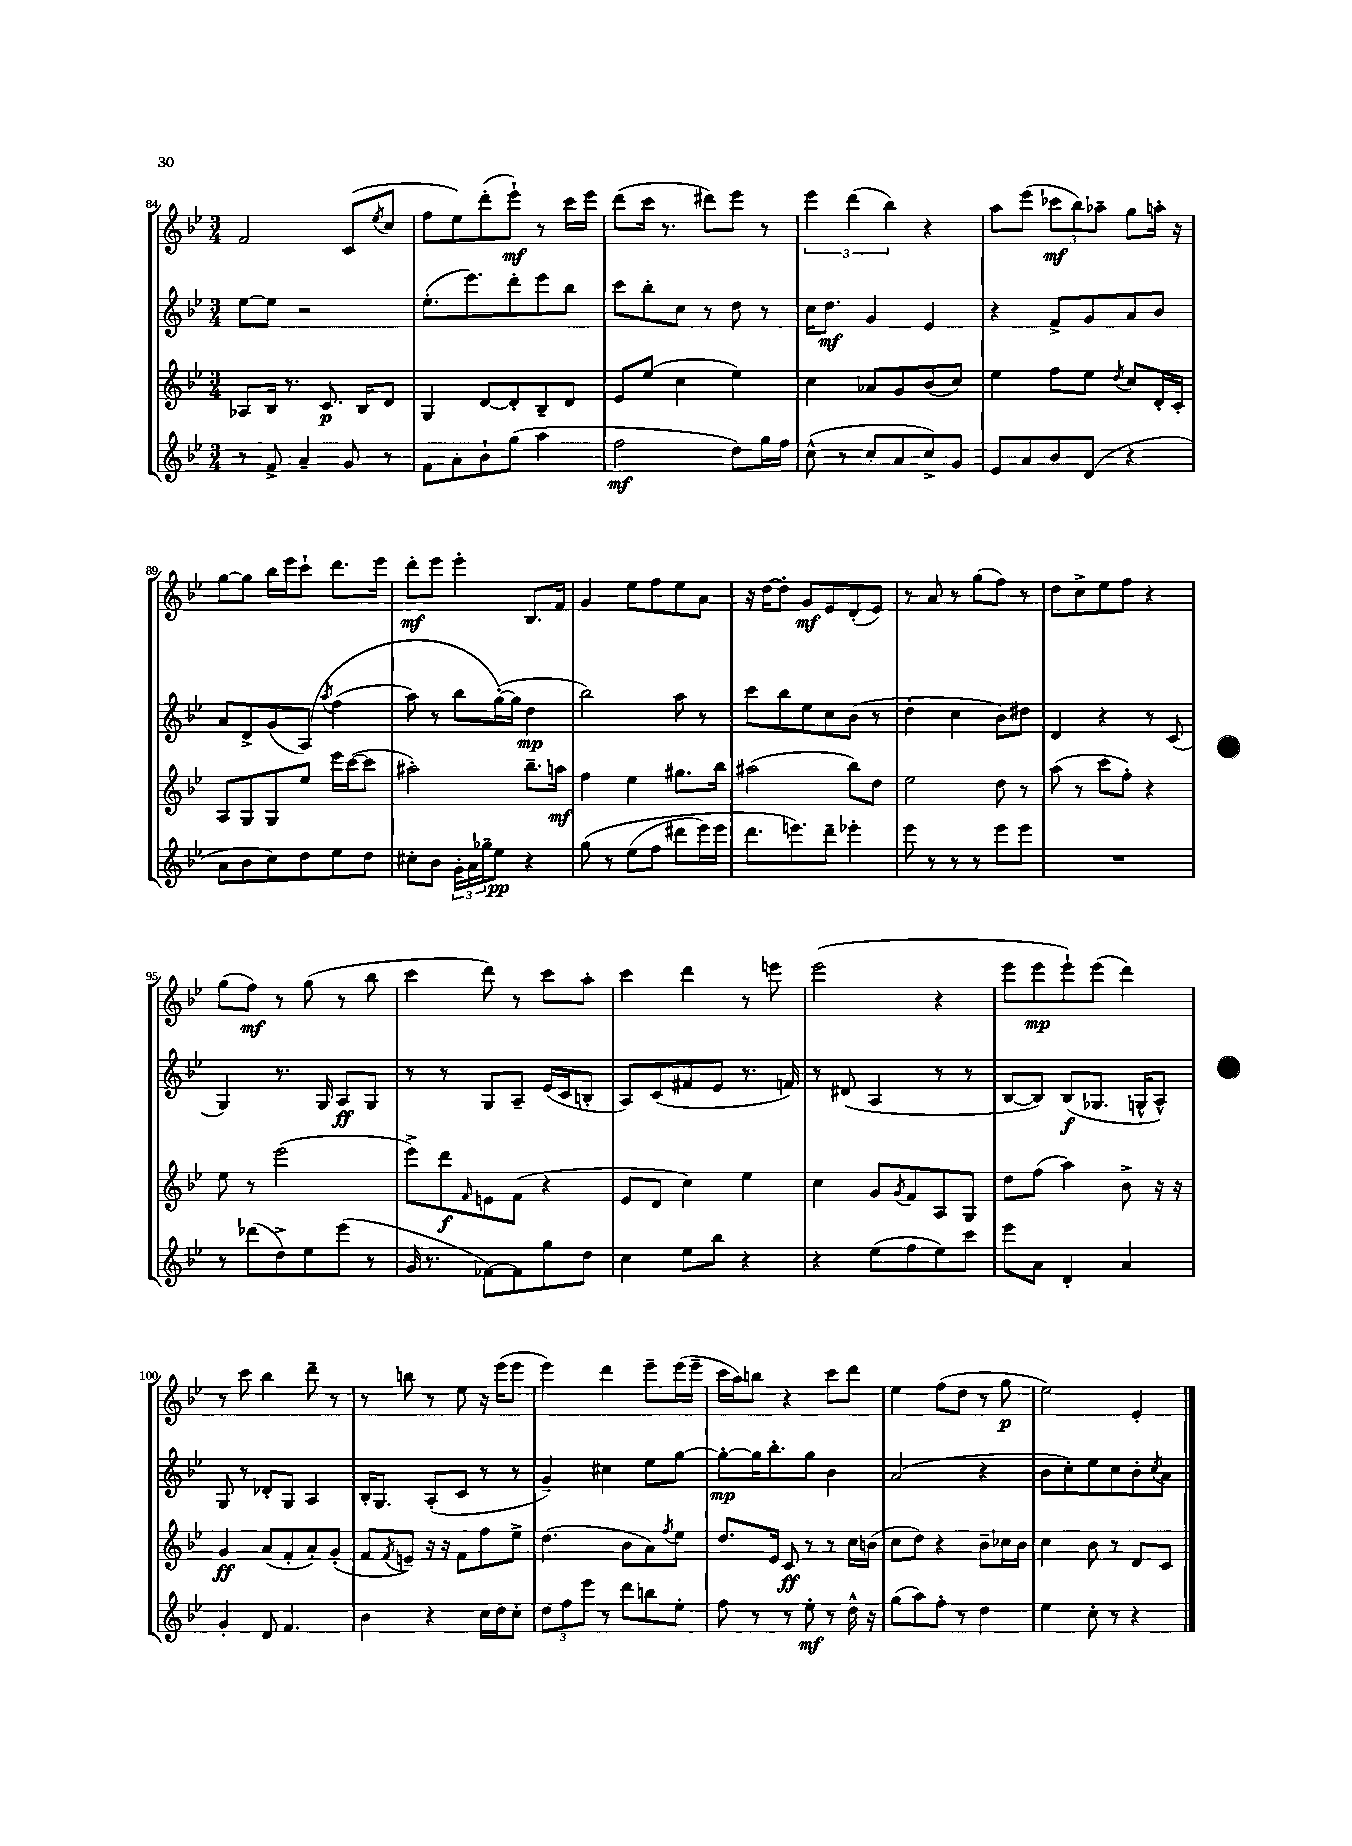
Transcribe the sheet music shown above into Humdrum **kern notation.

**kern	**dynam	**kern	**dynam	**kern	**dynam	**kern	**dynam
*part4	*part4	*part3	*part3	*part2	*part2	*part1	*part1
*staff4	*staff4	*staff3	*staff3	*staff2	*staff2	*staff1	*staff1
*clefG2	*	*clefG2	*	*clefG2	*	*clefG2	*
*k[b-e-]	*	*k[b-e-]	*	*k[b-e-]	*	*k[b-e-]	*
*M3/4	*	*M3/4	*	*M3/4	*	*M3/4	*
=84	=84	=84	=84	=84	=84	=84	=84
8r	.	8A-X/L	.	[8ee-\L	.	2f/	.
8f^/	.	16B-/Jk	.	8ee-\J]	.	.	.
.	.	8.r	.	.	.	.	.
4a~/	.	.	.	2r	.	.	.
.	.	8.c/	p	.	.	.	.
8g/	.	.	.	.	.	(8c/L	.
.	.	16B-/KL	.	.	.	.	.
.	.	.	.	.	.	8qee-/	.
8r	.	8d/J	.	.	.	8cc/J	.
=85	=85	=85	=85	=85	=85	=85	=85
8f\L	.	4G/	.	(8.ee-'\L	.	8ff\L	.
8a'\	.	.	.	.	.	8ee-\)	.
.	.	.	.	8.eee-\)	.	.	.
8b-`\	.	[8d/L	.	.	.	(8ddd'\	.
(8gg\J	.	8d'/]	.	8ddd'\	.	8eee-`\J)	mf
4aa\	.	8B-~/	.	8eee-\	.	8r	.
.	.	8d/J	.	8bb-\J	.	16ccc\LL	.
.	.	.	.	.	.	16eee-\JJ	.
=86	=86	=86	=86	=86	=86	=86	=86
2ff\	mf	8e-/L	.	8ccc\L	.	(8ddd\L	.
.	.	(8ee-/J	.	8bb-'\	.	16ccc\Jk	.
.	.	.	.	.	.	8.r	.
.	.	4cc\	.	8cc\J	.	.	.
.	.	.	.	8r	.	8ddd#X\L)	.
8dd\L)	.	4ee-\)	.	8dd\	.	8eee-\J	.
16gg\L	.	.	.	8r	.	8r	.
16ff\JJ	.	.	.	.	.	.	.
=87	=87	=87	=87	=87	=87	=87	=87
(8cc^^\	.	4cc\	.	16cc\KL	.	6eee-\	.
.	.	.	.	8.dd\J	mf	.	.
8r	.	.	.	.	.	.	.
.	.	.	.	.	.	(6ddd\	.
8cc'/L	.	8a-X/L	.	4g/	.	.	.
.	.	.	.	.	.	6bb-\)	.
8a/	.	8g/	.	.	.	.	.
8cc^/)	.	(8b-/	.	4e-/	.	4r	.
8g/J	.	8cc/J)	.	.	.	.	.
=88	=88	=88	=88	=88	=88	=88	=88
8e-/L	.	4ee-\	.	4r	.	8aa\L	.
8a/	.	.	.	.	.	(8eee-\J	.
8b-/	.	8ff\L	.	8f^/L	.	12ccc-X\L	mf
.	.	.	.	.	.	12bb-\)	.
(8d/J	.	8ee-\J	.	8g/	.	.	.
.	.	.	.	.	.	12aa-X~\J	.
.	.	8qdd/	.	.	.	.	.
4r	.	8cc/L	.	8a/	.	8gg\L	.
.	.	16d'/L	.	8b-/J	.	16aan'\Jk	.
.	.	16c'/JJ	.	.	.	16r	.
!!LO:LB:g=z
=89	=89	=89	=89	=89	=89	=89	=89
8a\L	.	8A/L	.	8a/L	.	[8gg\L	.
8b-\	.	8G/	.	8d^/	.	8gg\J]	.
8cc\)	.	8G/	.	(8g/	.	16bb-\LL	.
.	.	.	.	.	.	16eee-\J	.
8dd\	.	8ee-/J	.	(8A/J)	.	8ccc`\J	.
.	.	.	.	8qaa/	.	.	.
8ee-\	.	16eee-\LL	.	(4ff\	.	8.ddd\L	.
.	.	([16ccc\J	.	.	.	.	.
8dd\J	.	8ccc\J]	.	.	.	.	.
.	.	.	.	.	.	16eee-\Jk	.
=90	=90	=90	=90	=90	=90	=90	=90
8cc#X'\L	.	2aa#X'\)	.	8aa\)	.	8ddd'\L	mf
8b-\J	.	.	.	8r	.	8eee-\J	.
24g'\LL	.	.	.	8bb-\L	.	4eee-'\	.
24a\	.	.	.	.	.	.	.
24gg-X~\J	.	.	.	.	.	.	.
8ee-\J	pp	.	.	([16gg'\L)	.	.	.
.	.	.	.	16gg\JJ]	.	.	.
4r	.	8.bb-~\L	.	4dd\	mp	8.B-/L	.
.	.	16aan\Jk	mf	.	.	16f/Jk	.
=91	=91	=91	=91	=91	=91	=91	=91
(8gg\	.	4ff\	.	2bb-\)	.	4g/	.
8r	.	.	.	.	.	.	.
(8ee-\L	.	4ee-\	.	.	.	8ee-\L	.
8ff\J	.	.	.	.	.	8ff\	.
8ddd#X\L	.	8.gg#X\L	.	8aa\	.	8ee-\	.
16eee-\L)	.	.	.	8r	.	8a\J	.
16eee-\JJ	.	16bb-\Jk	.	.	.	.	.
=92	=92	=92	=92	=92	=92	=92	=92
8.ddd\L	.	(2aa#X\	.	8ccc\L	.	16r	.
.	.	.	.	.	.	[16dd\KL	.
.	.	.	.	8bb-\	.	8dd'\J]	.
8.eeen\)	.	.	.	.	.	.	.
.	.	.	.	8ee-\	.	8g/L	mf
8ddd~\J	.	.	.	8cc\	.	8e-/	.
4eee-X'\	.	8bb-\L)	.	(8b-\J	.	(8d'/	.
.	.	8dd\J	.	8r	.	8e-/J)	.
=93	=93	=93	=93	=93	=93	=93	=93
8eee-\	.	2ee-\	.	4dd'\	.	8r	.
8r	.	.	.	.	.	8a/	.
8r	.	.	.	4cc\	.	8r	.
8r	.	.	.	.	.	(8gg\L	.
8eee-\L	.	8dd\	.	8b-\L)	.	8ff\J)	.
8eee-\J	.	8r	.	8dd#X\J	.	8r	.
=94	=94	=94	=94	=94	=94	=94	=94
2.r	.	(8aa\	.	4d/	.	8dd\L	.
.	.	8r	.	.	.	8cc^\	.
.	.	8ccc\L	.	4r	.	8ee-\	.
.	.	8ff'\J)	.	.	.	8ff\J	.
.	.	4r	.	8r	.	4r	.
.	.	.	.	(8c/	.	.	.
!!LO:LB:g=z
=95	=95	=95	=95	=95	=95	=95	=95
8r	.	8ee-\	.	4G/)	.	(8gg\L	.
(8ddd-X\L	.	8r	.	.	.	8ff\J)	mf
8dd^\)	.	(2eee-\	.	8.r	.	8r	.
8ee-\	.	.	.	.	.	(8gg\	.
.	.	.	.	16G/	.	.	.
(8eee-\J	.	.	.	8A/L	ff	8r	.
8r	.	.	.	8G/J	.	8bb-\	.
=96	=96	=96	=96	=96	=96	=96	=96
16g/	.	8eee-^\L)	.	8r	.	4ccc\	.
8.r	.	.	.	.	.	.	.
.	.	8ddd\	f	8r	.	.	.
.	.	16qqf/	.	.	.	.	.
[8f-X\L)	.	8en\	.	8G/L	.	8ddd\)	.
8f-\]	.	(8f\J	.	8A~/J	.	8r	.
8gg\	.	4r	.	(16e-/LL	.	8ccc\L	.
.	.	.	.	16c/J	.	.	.
8dd\J	.	.	.	8Bn'/J	.	8aa'\J	.
=97	=97	=97	=97	=97	=97	=97	=97
4cc\	.	8e-/L	.	8A/L)	.	4ccc\	.
.	.	8d/J	.	(8c/	.	.	.
8ee-\L	.	4cc\)	.	8f#X/	.	4ddd\	.
8bb-\J	.	.	.	8e-/J	.	.	.
4r	.	4ee-\	.	8.r	.	8r	.
.	.	.	.	.	.	8eeen\	.
.	.	.	.	16fn/)	.	.	.
=98	=98	=98	=98	=98	=98	=98	=98
4r	.	4cc\	.	8r	.	(2eee-\	.
.	.	.	.	(8d#X/	.	.	.
(8ee-\L	.	8g/L	.	4A/	.	.	.
.	.	8qg/	.	.	.	.	.
8ff\	.	8f/	.	.	.	.	.
8ee-\)	.	8A/	.	8r	.	4r	.
8ccc\J	.	8G/J	.	8r	.	.	.
=99	=99	=99	=99	=99	=99	=99	=99
8eee-\L	.	8dd\L	.	[8B-/L	.	8eee-\L	.
8a\J	.	(8ff\J	.	8B-/J])	.	8eee-\	mp
4d'/	.	4aa\)	.	(8B-/L	f	8eee-`\)	.
.	.	.	.	8.G-X/J	.	(8eee-\J	.
4a/	.	8b-^\	.	.	.	4ddd\)	.
.	.	.	.	16Gn^^/KL	.	.	.
.	.	16r	.	8A^^/J)	.	.	.
.	.	16r	.	.	.	.	.
!!LO:LB:g=z
=100	=100	=100	=100	=100	=100	=100	=100
4g'/	.	4g/	ff	8G/	.	8r	.
.	.	.	.	8r	.	8ccc\	.
8d/	.	(8a/L	.	8d-X'/L	.	4bb-\	.
4.f/	.	8f'/	.	8G/J	.	.	.
.	.	8a'/)	.	4A/	.	8ddd~\	.
.	.	(8g'/J	.	.	.	8r	.
=101	=101	=101	=101	=101	=101	=101	=101
4b-\	.	8f/L	.	16B-'/KL	.	8r	.
.	.	.	.	8.G/J	.	.	.
.	.	8qf/	.	.	.	.	.
.	.	8en~/J)	.	.	.	8bbn\	.
4r	.	16r	.	(8A'/L	.	8r	.
.	.	16r	.	.	.	.	.
.	.	8f\L	.	8c/J	.	8ee-\	.
16cc\LL	.	8ff\	.	8r	.	16r	.
16dd\J	.	.	.	.	.	(16eee-\KL	.
8cc'\J	.	8ee-^\J	.	8r	.	8eee-\J	.
=102	=102	=102	=102	=102	=102	=102	=102
12dd\L	.	(4.dd\	.	4g~/)	.	4eee-\)	.
12ff\	.	.	.	.	.	.	.
12eee-\J	.	.	.	.	.	.	.
8r	.	.	.	4cc#X\	.	4ddd\	.
8ddd\L	.	8b-\L	.	.	.	.	.
8bbn\	.	8a\)	.	8ee-\L	.	8eee-~\L	.
.	.	8qff/	.	.	.	.	.
8ee-'\J	.	8ee-\J	.	[8gg\J	.	(16eee-\L	.
.	.	.	.	.	.	16eee-~\JJ	.
=103	=103	=103	=103	=103	=103	=103	=103
8ff\	.	8.dd/L	.	8gg'\L_	mp	16ccc\LL	.
.	.	.	.	.	.	16aa\J)	.
8r	.	.	.	16gg\K]	.	8bbn\J	.
.	.	16e-/Jk	.	8.bb-'\	.	.	.
8r	.	8c/	ff	.	.	4r	.
8ee-'\	mf	8r	.	8gg\J	.	.	.
8r	.	8r	.	4b-\	.	8ccc\L	.
16dd^^\	.	16cc\LL	.	.	.	8ddd\J	.
16r	.	(16bn\JJ	.	.	.	.	.
=104	=104	=104	=104	=104	=104	=104	=104
(8gg\L	.	8cc\L	.	(2a/	.	4ee-\	.
8aa\)	.	8dd\J)	.	.	.	.	.
8ff'\J	.	4r	.	.	.	(8ff\L	.
8r	.	.	.	.	.	8dd\J	.
4dd\	.	8b-~\L	.	4r	.	8r	.
.	.	16cc-X\L	.	.	.	8gg\	p
.	.	16b-\JJ	.	.	.	.	.
=105	=105	=105	=105	=105	=105	=105	=105
4ee-\	.	4cc\	.	8b-\L	.	2ee-\)	.
.	.	.	.	8cc'\)	.	.	.
8cc'\	.	8b-\	.	8ee-\	.	.	.
8r	.	8r	.	8cc\	.	.	.
4r	.	8d/L	.	8b-'\	.	4e-'/	.
.	.	.	.	8qcc/	.	.	.
.	.	8c/J	.	8a\J	.	.	.
==	==	==	==	==	==	==	==
*-	*-	*-	*-	*-	*-	*-	*-
